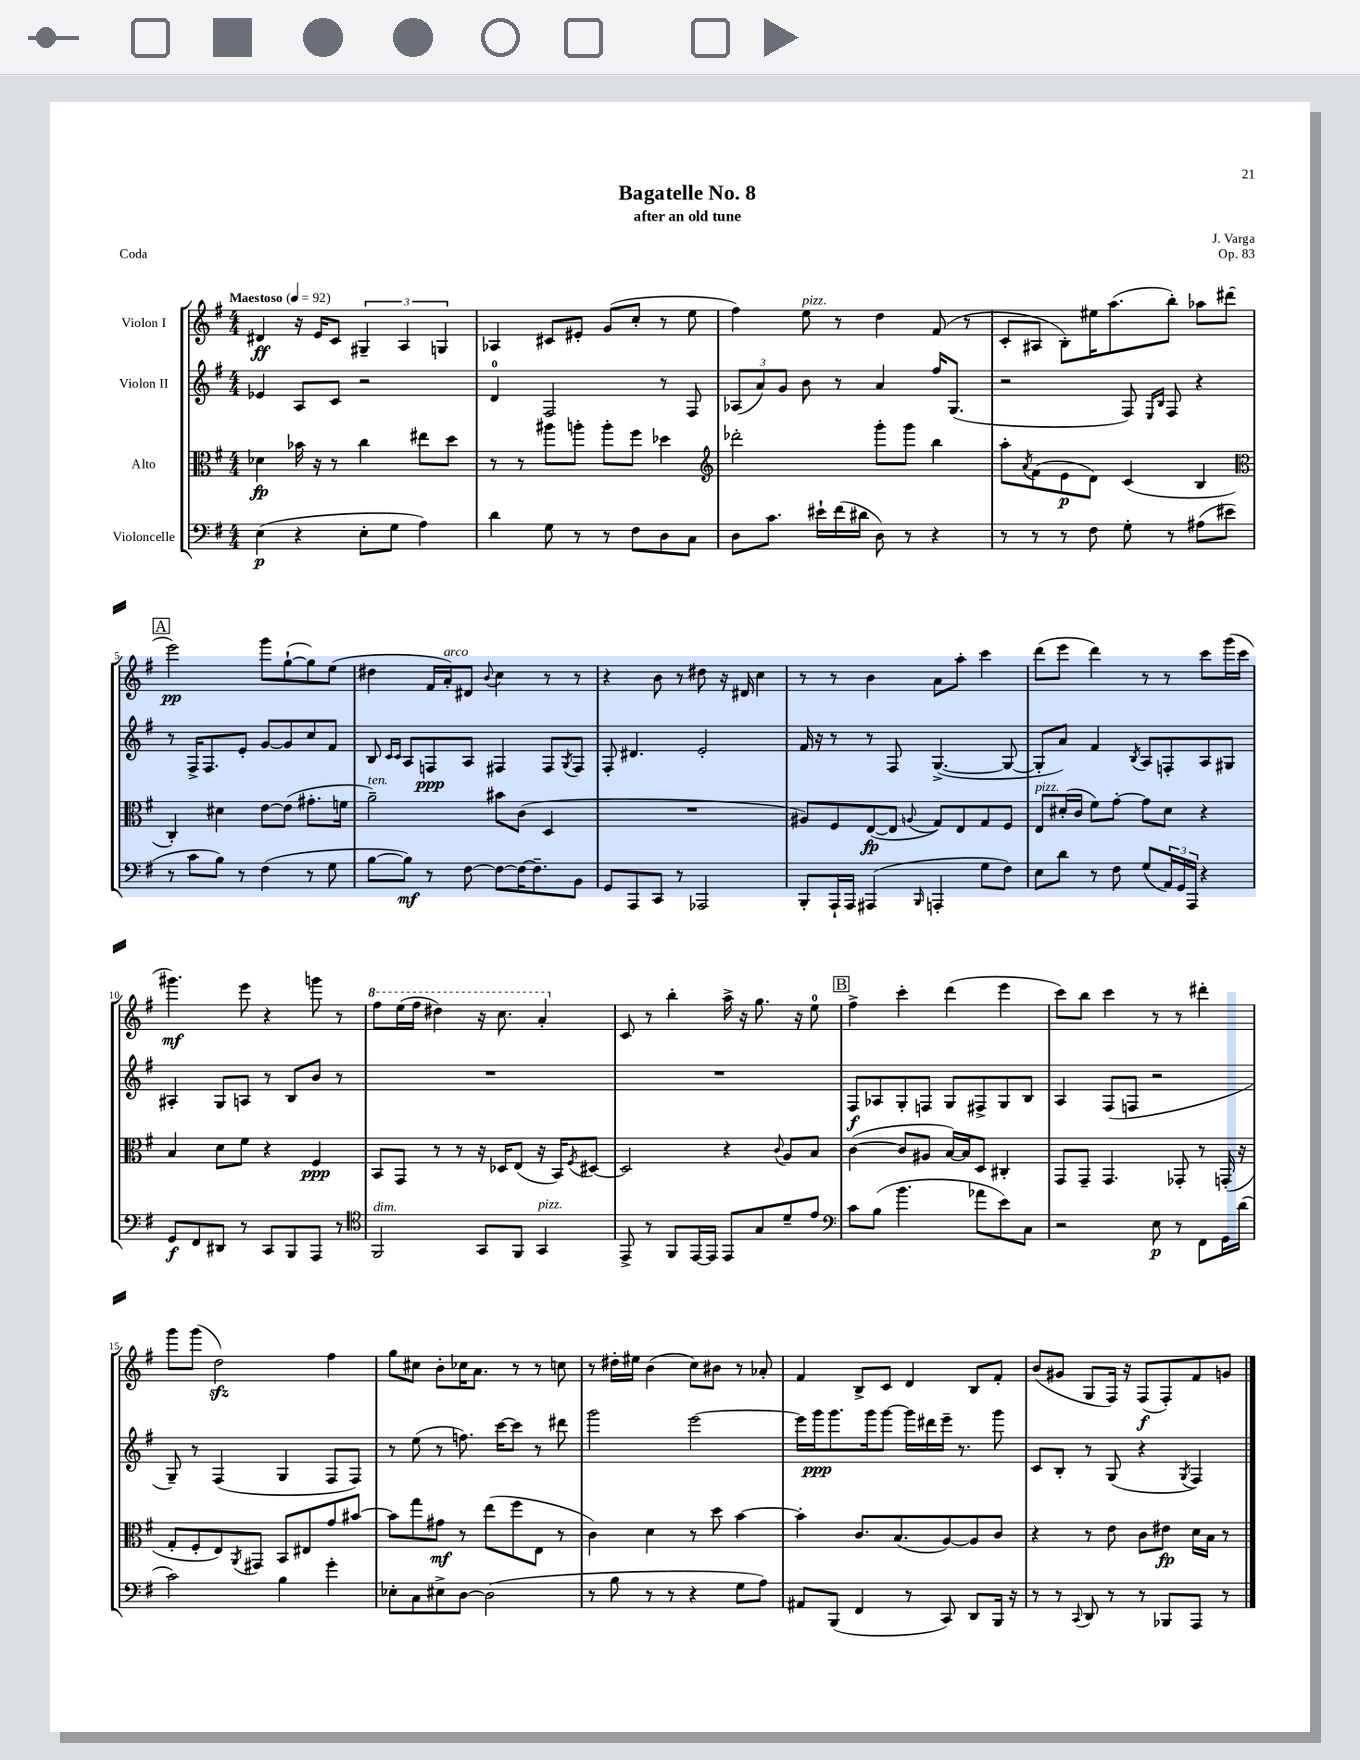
\header { title = "Bagatelle No. 8" composer = "J. Varga" subtitle = "after an old tune" opus = "Op. 83" piece = "Coda" }
<<
\new StaffGroup <<
\new Staff = "s0" \with { instrumentName = "Violon I" } {
    \clef treble \key g \major \numericTimeSignature \time 4/4 \tempo "Maestoso" 4 = 92
    dis'4\ff r16 e'16 c'8 \tuplet 3/2 { gis4-- a4 g4 } |
    aes4 cis'8 eis'8-. g'8( c''8-. r8 e''8 |
    fis''4) e''8^\markup { \italic "pizz." } r8 d''4 fis'8( r8 |
    c'8-. ais8 b8-.) eis''16 a''8.( b''8-.) aes''8 dis'''8( |
    \mark \markup { \box "A" } e'''2\pp) g'''8 g''8~-!( g''8) e''8( |
    dis''4 fis'16 a'16-.^\markup { \italic "arco" }) dis'8 \appoggiatura { b'8 } c''4 r8 r8 |
    r4 b'8 r8 dis''8 r16 dis'16 c''4 |
    r8 r8 b'4 a'8 a''8-. c'''4 |
    d'''8( e'''8 d'''4) r8 r8 c'''8 g'''16( c'''16 |
    gis'''4.\mf) e'''8 r4 g'''8 r8 |
    \ottava #1 fis'''8 e'''16( fis'''16 dis'''4) r16 c'''8. a''4-. \ottava #0 |
    c'8 r8 b''4-. a''16-> r16 g''8. r16 e''8-0 |
    \mark \markup { \box "B" } fis''4-> c'''4-. d'''4( e'''4 |
    c'''8) b''8 c'''4 r8 r8 dis'''4-. |
    g'''8 g'''8( d''2\sfz) fis''4 |
    g''8 cis''8 b'8-. ces''16 a'8. r8 r8 c''8 |
    r8 dis''16-. eis''16 b'4( c''8) bis'8 r8 aes'8-. |
    fis'4 b8-> c'8 d'4 b8 fis'8-. |
    b'8( gis'8 g8 fis16) r16 fis8\f( fis8-.) fis'8 g'8 \bar "|." |
}
\new Staff = "s1" \with { instrumentName = "Violon II" } {
    \clef treble \key g \major \numericTimeSignature \time 4/4
    ees'4 a8 c'8 r2 |
    d'4-0 fis2 r8 fis8 |
    \tuplet 3/2 { aes8( a'8) g'8 } b'8 r8 a'4 fis''16 g8.( |
    r2 fis8) \grace { e16 b16 } fis8 r4 |
    \mark \markup { \box "A" } r8 fis16-> fis8. e'8-. g'8~ g'8 c''8 fis'8 |
    b8 \grace { c'16 c'16 } a8 f8\ppp a8 fis4 fis8 \acciaccatura { g8 } fis8 |
    fis8-. dis'4. e'2-. |
    fis'16 r16 r8 r8 fis8 g4.~->( g8~ |
    g8-. a'8) fis'4 \acciaccatura { b8 } a8 f8-. a8 gis8 |
    ais4-. g8 a8 r8 b8 b'8 r8 |
    R1 |
    R1 |
    \mark \markup { \box "B" } fis8\f aes8 g8-. f8 g8 fis8-> g8 b8 |
    a4 fis8( f8 r2 |
    g8--) r8 fis4( g4 fis8 fis8) |
    r8 e''8( r8 f''8.) c'''16~ c'''8 r8 dis'''8 |
    g'''2 e'''2~ |
    e'''16 g'''16\ppp g'''8. g'''16 g'''8~ g'''16 dis'''16 e'''16-- r8. g'''8 |
    c'8 b8-. r8 g8( r4 \acciaccatura { g8 } fis4) \bar "|." |
}
\new Staff = "s2" \with { instrumentName = "Alto" } {
    \clef alto \key g \major \numericTimeSignature \time 4/4
    des'4\fp bes'16 r16 r8 c''4 eis''8 d''8 |
    r8 r8 ais''8 a''8-. a''8-. fis''8 des''4 |
    \clef treble des'''2-. g'''8-. g'''8 b''4 |
    a''8-. \acciaccatura { a'8 } fis'8( e'8\p d'8) c'4( b4 |
    \mark \markup { \box "A" } \clef alto c4-.) dis'4 e'8~ e'8( gis'8.-. f'16 |
    a'2--^\markup { \italic "ten." }) bis'8 c'8( d4 |
    R1 |
    ais8) fis8 e8~\fp( e8 \appoggiatura { a8 } g8) e8 g8 fis8 |
    e8^\markup { \italic "pizz." } dis'16-.( c'16 fis'8) g'8~-. g'8 dis'8 r4 |
    b4 d'8 fis'8 r4 fis4\ppp |
    b,8 g,8 r8 r8 r16 des16 e8( r16 b,16) \acciaccatura { fis8 } dis8~ |
    dis2 r4 \appoggiatura { c'8 } a8 b8 |
    \mark \markup { \box "B" } c'4~( c'8 ais8 b16~) b16 d8 cis4-. |
    g,8 g,8-- g,4. ges,8-. r8 g,16-.( r16 |
    g8-. fis8-. e8) \acciaccatura { a,8 } gis,8 b,8 eis8 g'8 bis'8~ |
    bis'8 g''8 gis'8\mf r8 e''8( fis''8 e8 r8 |
    c'4) d'4 r8 d''8 b'4~ |
    b'4-. c'8. b8.( a8~) a8 c'8 |
    r4 r8 e'8 c'8 eis'8\fp d'16 b16 r8 \bar "|." |
}
\new Staff = "s3" \with { instrumentName = "Violoncelle" } {
    \clef bass \key g \major \numericTimeSignature \time 4/4
    e4\p( r4 e8-. g8 a4) |
    d'4 g8 r8 r8 fis8 d8 c8 |
    d8 c'8. eis'16-! fis'16( dis'16 d8) r8 r4 |
    r8 r8 r8 fis8 g8-. r8 ais8( eis'8 |
    \mark \markup { \box "A" } r8 c'8 b8) r8 fis4( r8 g8 |
    b8~ b8\mf) r8 fis8~ fis8~ fis16~ fis8.-- b,8 |
    g,8 a,,8 c,8 r8 aes,,2 |
    b,,8-. a,,16-! a,,16 ais,,4( \grace { b,,16 } a,,4-. g8 fis8) |
    e8 d'8 r8 fis8 g8( \tuplet 3/2 { a,16) g,16 a,,16 } r4 |
    g,8\f fis,8 dis,8 r8 c,8 b,,8 a,,8 r8 |
    \clef tenor fis,2^\markup { \italic "dim." } g,8 fis,8 g,4^\markup { \italic "pizz." } |
    e,8-> r8 fis,8 e,16~ e,16 e,8 g8 d'8-- e'8 |
    \mark \markup { \box "B" } \clef bass c'8 b8( b'4. aes'8 e'8) c8 |
    r2 e8\p r8 fis,8 g,16 d'16( |
    c'2) b4 g'4-. |
    ees8-. c8 eis8-> d8~ d2( |
    r8 b8 r8 r8 r4 g8 a8) |
    ais,8 b,,8( fis,4 r8 c,8) d,8 b,,16 r16 |
    r8 r8 \appoggiatura { c,8 } d,8 r8 r8 bes,,8 a,,8 r8 \bar "|." |
}
>>
>>
